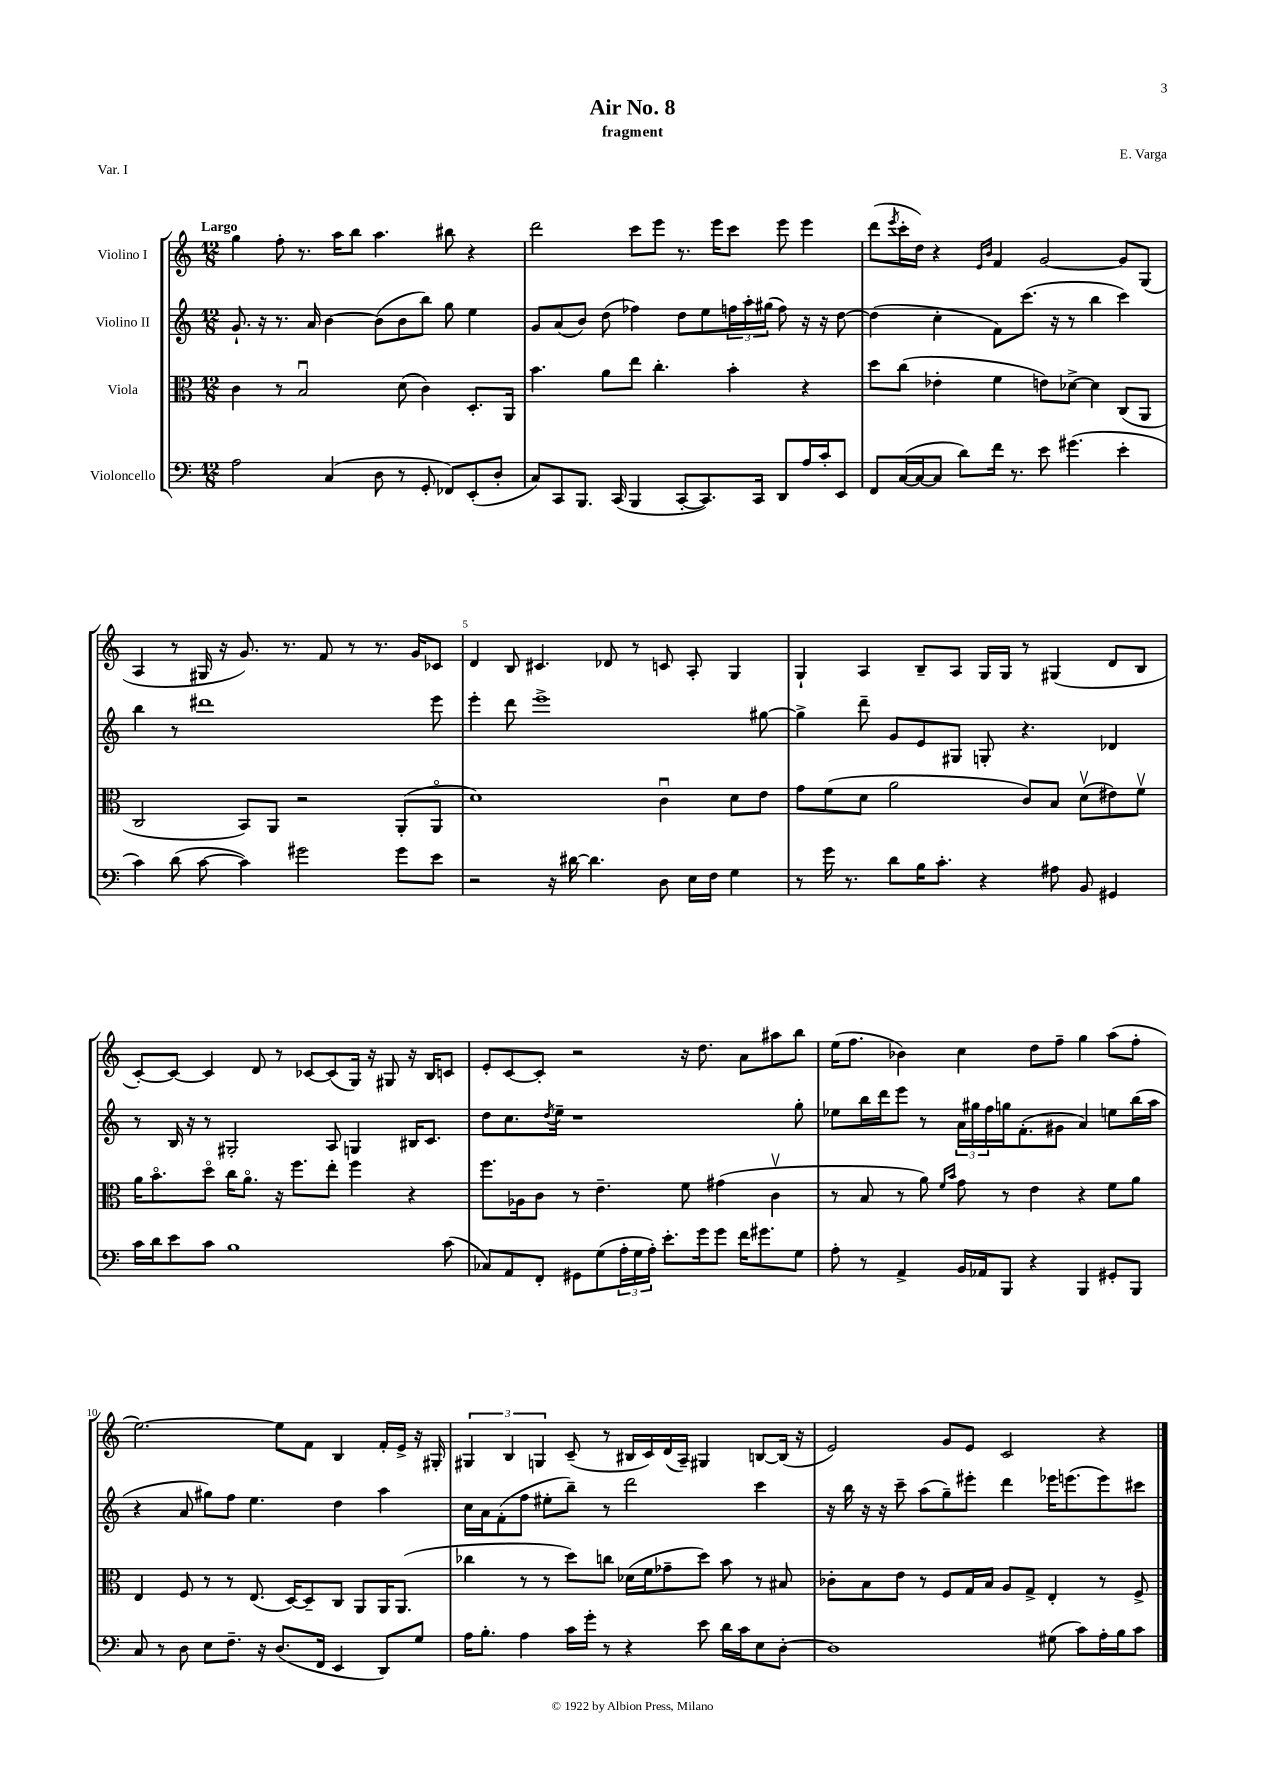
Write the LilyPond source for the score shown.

\header { title = "Air No. 8" composer = "E. Varga" subtitle = "fragment" piece = "Var. I" }
<<
\new StaffGroup <<
\new Staff = "s0" \with { instrumentName = "Violino I" } {
    \clef treble \key c \major \numericTimeSignature \time 12/8 \tempo "Largo"
    g''4 f''8-. r8. a''16 b''8 a''4. bis''8 r4 |
    d'''2 c'''8 e'''8 r8. e'''16 c'''8 e'''8 e'''4 |
    d'''8( \acciaccatura { e'''8 } c'''16-. d''16) r4 \grace { e'16 b'16 } f'4 g'2~ g'8 g8( |
    a4 r8 gis16 r16 g'8.) r8. f'8 r8 r8. g'16 ces'8 |
    d'4 b8 cis'4. des'8 r8 c'8 a8-. g4 |
    g4-! a4 b8-- a8 g16 g16 r8 gis4( d'8 b8 |
    c'8~-.) c'8~ c'4 d'8 r8 ces'8~ ces'8( g16) r16 gis8 r16 b16 c'8 |
    e'8-. c'8~ c'8-. r2 r16 d''8. a'8 ais''8 b''8 |
    e''16( f''8. bes'4) c''4 d''8 f''8-- g''4 a''8( f''8-. |
    e''2.~) e''8 f'8 b4 f'16-. e'16-> r16 gis16-. |
    \tuplet 3/2 { gis4 b4 g4 } c'8--( r8 bis16 c'16) d'16( a16--) gis4 b8~ b16( r16 |
    e'2) g'8 e'8 c'2 r4 \bar "|." |
}
\new Staff = "s1" \with { instrumentName = "Violino II" } {
    \clef treble \key c \major \numericTimeSignature \time 12/8
    g'8.-! r16 r8. a'16 b'4~ b'8( b'8 b''8) g''8 e''4 |
    g'8 a'8( b'8) d''8( fes''4) d''8 e''8 \tuplet 3/2 { f''16 a''16-. gis''16( } f''8) r16 r16 d''8~ |
    d''4( c''4-. f'8) c'''8.( r16 r8 b''4 c'''4) |
    b''4 r8 dis'''1 e'''8 |
    e'''4-. d'''8 e'''1-> gis''8~ |
    gis''4-> d'''8-- g'8 e'8 gis8 g8-. r4. des'4 |
    r8 b16 r16 r8 gis2-. a8 g4 bis16 c'8. |
    d''8 c''8. \acciaccatura { d''8 } e''16-- r1 g''8-. |
    ees''8 b''16 d'''16 e'''8 r8 \tuplet 3/2 { a'16 gis''16 f''16 } g''16 f'8.-.( gis'8 a'4) e''8 b''16( a''16 |
    r4 a'8 gis''8) f''8 e''4. d''4 a''4 |
    c''16 a'16 f'8-.( f''8 eis''8-. b''8--) r8 d'''2 c'''4 |
    r16 b''16 r16 r16 c'''8-- a''8( g''8--) eis'''8-. d'''4 ees'''16 e'''8.( e'''8) cis'''8 \bar "|." |
}
\new Staff = "s2" \with { instrumentName = "Viola" } {
    \clef alto \key c \major \numericTimeSignature \time 12/8
    c'4 r8 b2\downbow d'8( c'4) d8.-. a,16 |
    b'4. a'8 e''8 c''4.-. b'4-. r4 |
    d''8 c''8( ees'4-. f'4 e'8) des'8~-> des'4 c8( a,8 |
    c2 b,8) a,8 r2 a,8-.( a,8\flageolet |
    d'1) c'4\downbow d'8 e'8 |
    g'8 f'8( d'8 a'2 c'8) b8 d'8\upbow( eis'8) f'8\upbow |
    a'16 b'8.\flageolet d''8\flageolet c''16 a'8.\flageolet r16 f''8. e''8-. f''4 r4 |
    f''8. aes16 c'8 r8 e'4.-- f'8 gis'4( c'4\upbow |
    r8 b8 r8 a'8) \grace { f'16 b'16 } g'8 r8 e'4 r4 f'8 a'8 |
    e4 f8 r8 r8 e8.( d16~) d8-- c8 a,8 a,16 a,8.( |
    ces''4 r8 r8 d''8) c''8 des'16( f'16 ges'8-- d''8) b'8 r8 bis8 |
    ces'8-. b8 e'8 r8 f8 g16 b16 a8 g8-> e4-. r8 f8-> \bar "|." |
}
\new Staff = "s3" \with { instrumentName = "Violoncello" } {
    \clef bass \key c \major \numericTimeSignature \time 12/8
    a2 c4( d8 r8 g,8-. fes,8) e,8-.( d8-. |
    c8) c,8 b,,8. c,16( b,,4 c,8~-. c,8.) c,16 d,8 a16 c'16-. e,8 |
    f,8 c16~( c16~ c8 d'8) f'16 r8. e'8 gis'4.( e'4-. |
    c'4) d'8( c'8~ c'4) gis'2 gis'8 e'8 |
    r2 r16 dis'16~ dis'4. d8 e16 f16 g4 |
    r8 g'16 r8. d'8 b16 c'8.-. r4 ais8 b,8 gis,4 |
    c'16 d'16 e'8 c'8 b1 c'8( |
    ces8) a,8 f,8-. gis,8 g8( \tuplet 3/2 { a16-. g16 a16-.) } e'8.-. g'16 g'8 f'16 gis'8. g8 |
    a8-. r8 a,4-> b,16 aes,16 b,,8 r4 b,,4 gis,8-. b,,8 |
    c8 r8 d8 e8 f8.-- r16 d8.( f,16 e,4 d,8) g8 |
    a16 b8.-. a4 c'16 g'16-. r8 r4 e'8 d'16 c'16 e8 d8~-. |
    d1 gis8( c'8) a16-. b16 c'8 \bar "|." |
}
>>
>>
\layout { \context { \Score \override BarNumber.break-visibility = ##(#f #t #t) barNumberVisibility = #(every-nth-bar-number-visible 5) } }
